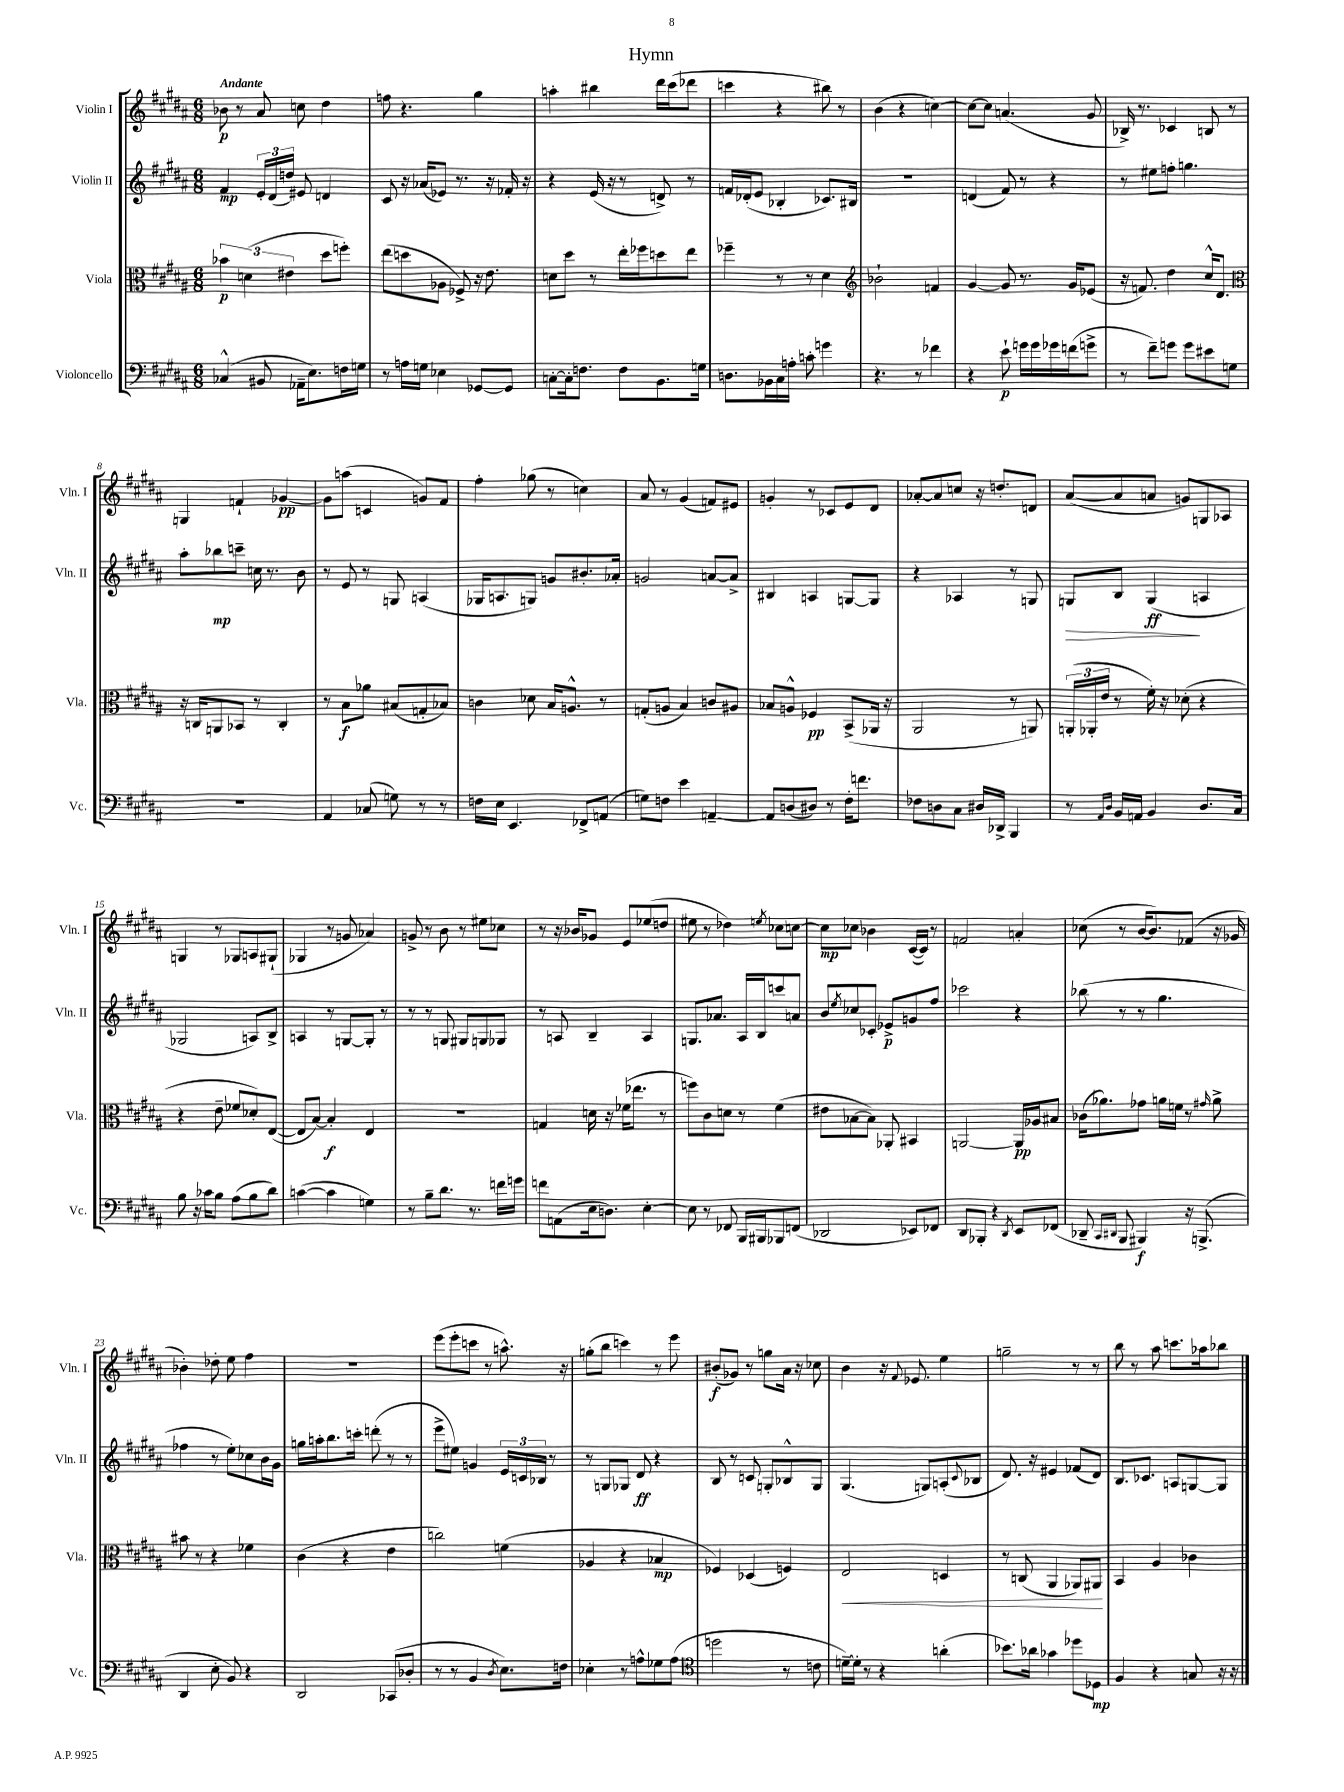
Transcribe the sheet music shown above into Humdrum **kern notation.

**kern	**kern	**kern	**kern
*staff4	*staff3	*staff2	*staff1
*clefF4	*clefC3	*clefG2	*clefG2
*k[f#c#g#d#a#]	*k[f#c#g#d#a#]	*k[f#c#g#d#a#]	*k[f#c#g#d#a#]
*M6/8	*M6/8	*M6/8	*M6/8
(4C-^^/	6b-\	4f#/	8b-\
.	.	.	8r
.	(6d\	.	.
8BB#/	.	24e'/LL	8a#/
.	.	(24d#/	.
.	6e#\	24dd/JJ)	.
16AA-~\LK	.	8e#/	8cc\
8.E\)	.	.	.
.	8dd#\L	4d/	4dd#\
16F\L	8ff'\J)	.	.
16G\JJ	.	.	.
=	=	=	=
8r	(8ee\L	8c#/	8ff\
16A\LL	8dd\	16r	4.r
16G\JJ	.	(16a-/LK	.
4E-\	8A-\J	8e-/J)	.
.	8F-^/)	8.r	.
[8GG-/L	16r	.	4gg#\
.	8.e\	16r	.
8GG-/]J	.	16f-'/	.
.	.	16r	.
=	=	=	=
[8C'\L	8d\L	4r	4aa'\
16C'\]k	8dd#\J	.	.
8.F\J	.	.	.
.	8r	(16e/	4bb#\
.	.	16r	.
8F\L	16ee'\LL	8r	.
.	16ff-\J	.	.
8.BB\	8dd\	8d^/)	16ddd#\LL
.	.	.	(16ccc#\J
.	8ee\J	8r	8ddd-\J
16G\Jk	.	.	.
=	=	=	=
8.D\L	4ff-~\	16f/LL	4ccc\
.	.	(16d-'/J	.
.	.	8e/J	.
16BB-\L	.	.	.
16C#\	8r	4B-'/	4r
16A'\JJ	.	.	.
8c'\	8r	.	.
4g\	4d#\	8.c-/L)	8bb#\)
.	.	.	8r
.	.	16B#/Jk	.
=	=	=	=
*	*clefG2	*	*
4.r	2b-`\	2.r	(4b\
.	.	.	4r
8r	.	.	.
4f-\	4f/	.	[4cc\)
=	=	=	=
4r	[4g#/	(4d/	8cc\_L
.	.	.	8cc\]J
8e`\	8g#/]	8f#/)	(4.a/
16g\LL	8.r	8r	.
16g\	.	.	.
16g-\	.	4r	.
(16f\J	16g#/LK	.	.
8g^\J	(8e-/J	.	8g#/
=	=	=	=
8r	16r	8r	16B-^/)
.	8.f/)	.	8.r
8f#~\L)	.	8ee#\L	.
8g\J	4dd#\	8ff'\J	4c-/
8g\L	.	4.gg\	.
8e#\	16cc#^^/LK	.	8B/
.	8.d#/J	.	.
8G\J	.	.	8r
=	=	=	=
*	*clefC3	*	*
2.r	16r	8aa#'\L	4G/
.	16C/LK	.	.
.	8AA/	8bb-\	.
.	8BB-/J	8ccc~\J	4f`/
.	8r	16cc\	.
.	.	8.r	.
.	4C'/	.	[4g-/
.	.	8b\	.
=	=	=	=
4AA#/	8r	8r	8g-\]L
.	8B\L	8e/	(8aa\J
(8C-/	8a-\J	8r	4c/
8G\)	(8B#/L	8G/	.
8r	8G'/	(4A/	8g/L)
8r	8B-/J)	.	8f#/J
=	=	=	=
16F\LL	4c\	16G-/LK	4ff#'\
16E\JJ	.	8.A/	.
4.EE/	.	.	.
.	8d-\	8G/J)	(8gg-\
.	16B/LK	8g/L	8r
.	8.A^^/J	.	.
8FF-^/L	.	8.b#'/	4cc\)
(8AA/J	8r	.	.
.	.	16a-'/Jk	.
=	=	=	=
8G\L)	(8G'/L	2g/	8a#/
8F\J	8A/J	.	8r
4e\	4B/)	.	(4g#/
[4AA~/	8c/L	[8a/L	8f/L)
.	8A#/J	8a^/]J	8e#/J
=	=	=	=
8AA/]L	8B-/L	4B#/	4g'/
(8D/	8A^^/J	.	.
8D#/J)	4F-/	4A/	8r
8r	.	.	8c-/L
16F#'\LK	(8BB^/L	[8G/L	8e/
8.f\J	.	.	.
.	16AA-/Jk	8G/]J	8d#/J
.	16r	.	.
=	=	=	=
8F-\L	2AA#/	4r	[8a-'/L
8D\	.	.	8a-/]
8C#\J	.	4A-/	8cc/J
16D#/LL	.	.	16r
16DD-^/JJ	.	.	8.dd'/L
4BBB/	8r	8r	.
.	8AA/)	8G/	8d/J
=	=	=	=
8r	(24AA'/LL	8G/L	([8a#/L
.	24AA-'/	.	.
.	24e/JJ	.	.
16qqAA#/LL	.	.	.
16qqD#/JJ	.	.	.
16BB/LL	8r	8B/J	8a#/]
16AA/JJ	.	.	.
4BB/	16f#'\)	(4G/	8a/J
.	16r	.	.
.	(8d-'\	.	8g/L)
8.D#/L	4r	4A/	8G/
.	.	.	8A-/J
16C#/Jk	.	.	.
=	=	=	=
8B\	4r	2G-/	4G/
16r	.	.	.
16c-\LK	.	.	.
8B\J	8e~\	.	8r
(8A#\L	8f-/L	.	8G-/L
8B\	8d-'/)	8A/L)	8A/
8d#\J)	([8E/J	8B^/J	(8G#`/J
=	=	=	=
([4c\	8E/]L	4A/	4G-/
.	[8B/J)	.	.
4c\]	4B'/]	8r	8r
.	.	[8G/L	8g/
4G\)	4E/	8G'/]J	4a-/)
.	.	8r	.
=	=	=	=
8r	2.r	8r	8g^/
8B~\L	.	8r	8r
8.d#\J	.	8G/	8b\
.	.	8G#/L	8r
8.r	.	.	.
.	.	8G/	8ee#\L
16f\LL	.	8G-/J	8cc-\J
16g\JJ	.	.	.
=	=	=	=
8f\L	4G/	8r	8r
(8AA\	.	8A/	16r
.	.	.	16b-/LK
16E\k	16d\	4B~/	8g-/J
8.D\J)	16r	.	.
.	(16f-\LK	.	8e/L
.	8.ee-\J	.	.
[4E'\	.	4A/	(8ee-/
.	8r	.	8dd/J
=	=	=	=
8E\]	8ff\L)	8.G/L	8ee#\
8r	8c#\	.	8r
.	.	8.a-/J	.
8FF-/	8d\J	.	4dd-\)
16BBB/LL	8r	16A#/LL	.
16BBB#/J	.	16B/J	.
.	.	.	8qee/
8BBB-/	(4f#\	8ccc/	8cc-\L
(8FF/J	.	8a/J	[8cc\J
=	=	=	=
2DD-/	8e#\L	8b/L	8cc\]L
.	.	8qee/	.
.	[8B-\	8cc-/	8cc-\J
.	8B-\]J)	8c-'/J	4b-\
.	8AA-'/	8e-^/L	.
8EE-/L)	4BB#/	8g/	([16c#/LL
.	.	.	16c#/]JJ)
8FF-/J	.	8ff#/J	8r
=	=	=	=
8DD#/L	[2AA/	2ccc-\	2f/
8BBB-'/J	.	.	.
4r	.	.	.
8qDD#/	.	.	.
8EE/L	16AA/]LL	4r	4a'/
.	16A-/J	.	.
(8FF-/J	8B#/J	.	.
=	=	=	=
8DD-~/	(16c-\LK	(8bb-\	(8cc-\
.	8.a-\)	.	.
16qqCC#/LL	.	.	.
16qqDD#/JJ	.	.	.
8BBB/	.	8r	8r
4BBB#/)	8g-\J	8r	[16b/LK
.	.	.	8.b/])
.	16a\LL	4.gg#\	.
.	16f\JJ	.	.
16r	8r	.	(8f-/J
(8.BBB^/	.	.	.
.	16qqg#/	.	.
.	8a^\	.	16r
.	.	.	16g-/
=	=	=	=
4DD#/	8b#\	4ff-\	4b-'\)
.	8r	.	.
8E'\	4r	8r	8dd-'\
8BB/)	.	8ee'\L)	8ee\
4r	4f-\	8cc-\	4ff#\
.	.	16b\L	.
.	.	16g#\JJ	.
=	=	=	=
2DD#/	(4c#\	16gg\LL	2.r
.	.	16aa'\J	.
.	.	8.bb\	.
.	4r	.	.
.	.	16ccc'\Jk	.
.	.	(8ddd'\	.
(8CC-/L	4e\	8r	.
8D-'/J	.	8r	.
=	=	=	=
8r	2cc\)	8eee^\L	(8eee\L
8r	.	8ee#\J)	8eee'\
4BB/	.	4g/	8ccc\J
.	.	.	8r
8qD#/	.	.	.
8.E\L)	(4f\	24e/LL	8.aa^^\)
.	.	24c/	.
.	.	24B-/JJ	.
.	.	8r	.
16F\Jk	.	.	16r
=	=	=	=
4E-'\	4A-/	8r	(8gg'\L
.	.	8G/L	8bb\J
8r	4r	8G-/J	4ccc\)
8A^^\L	.	8d#/	.
8G-\	4B-/	4r	8r
(8A\J	.	.	8eee\
=	=	=	=
*clefC4	*	*	*
2dd\	4F-/)	8B/	(8b#'/L
.	.	8r	8g-/J)
.	(4D-/	8c/	8r
.	.	8G'/L	8gg\L
8r	4F/)	8B-^^/	16a#\Jk
.	.	.	16r
8c\	.	8G/J	8cc-\
=	=	=	=
[16d~\LL)	2E/	(4.G#/	4b\
16d'\]JJ	.	.	.
8r	.	.	.
4r	.	.	16r
.	.	.	8qqf#/
.	.	.	8.e-/
.	.	8G/L)	.
(4a'\	4D/	(8A'/	4ee\
.	.	8qqc#/	.
.	.	8B-/J	.
=	=	=	=
8.b-\L)	8r	8.d#/)	2gg~\
.	(8C/	.	.
16a-\Jk	.	16r	.
4g-\	4AA#/	4e#/	.
8dd-\L	8AA-/L)	(8f-/L	8r
8D-\J	8AA#/J	8d#/J)	8r
=	=	=	=
4F#/	4BB/	8.B/L	8bb\
.	.	.	8r
.	.	8.c-/J	.
4r	4A#/	.	8aa#\
.	.	8A/L	8.ccc\L
8G/	4c-\	[8G/	.
.	.	.	16aa-\k
16r	.	8G/]J	8bb-\J
16r	.	.	.
==	==	==	==
*-	*-	*-	*-
